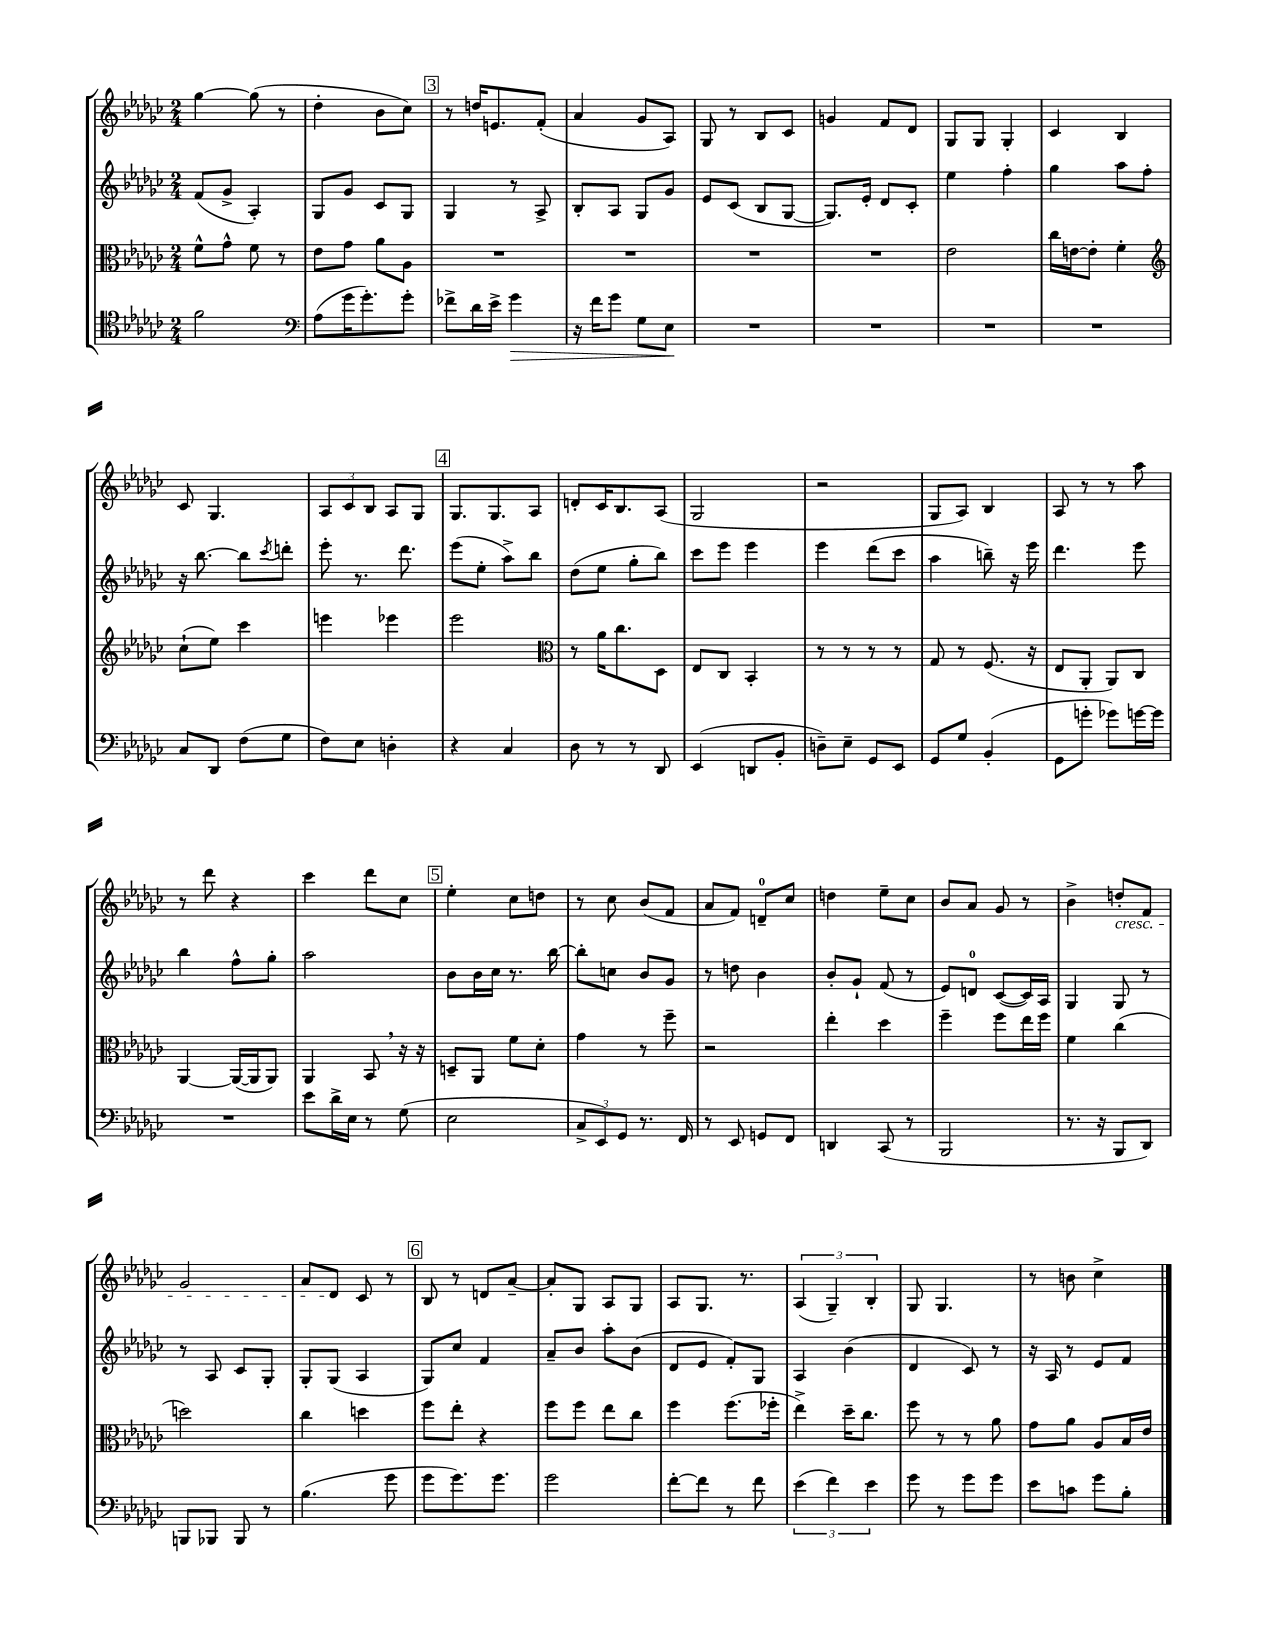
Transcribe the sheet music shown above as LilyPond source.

<<
\new StaffGroup <<
\new Staff = "s0" {
    \clef treble \key ges \major \numericTimeSignature \time 2/4
    ges''4~ ges''8( r8 |
    des''4-. bes'8 ces''8) |
    \mark \markup { \box "3" } r8 d''16 e'8. f'8-.( |
    aes'4 ges'8 aes8) |
    ges8 r8 bes8 ces'8 |
    g'4 f'8 des'8 |
    ges8 ges8 ges4-. |
    ces'4 bes4 |
    ces'8 ges4. |
    \tuplet 3/2 { aes8 ces'8 bes8 } aes8 ges8 |
    \mark \markup { \box "4" } ges8. ges8. aes8 |
    d'8-. ces'16 bes8. aes8( |
    ges2 |
    r2 |
    ges8 aes8) bes4 |
    aes8 r8 r8 aes''8 |
    r8 des'''8 r4 |
    ces'''4 des'''8 ces''8 |
    \mark \markup { \box "5" } ees''4-. ces''8 d''8 |
    r8 ces''8 bes'8( f'8 |
    aes'8 f'8) d'8-0-- ces''8 |
    d''4 ees''8-- ces''8 |
    bes'8 aes'8 ges'8 r8 |
    bes'4-> d''8-.\cresc f'8 |
    ges'2 |
    aes'8 des'8\! ces'8 r8 |
    \mark \markup { \box "6" } bes8 r8 d'8 aes'8~-- |
    aes'8-. ges8 aes8 ges8 |
    aes8 ges8. r8. |
    \tuplet 3/2 { aes4( ges4--) bes4-. } |
    ges8 ges4. |
    r8 b'8 ces''4-> \bar "|." |
}
\new Staff = "s1" {
    \clef treble \key ges \major \numericTimeSignature \time 2/4
    f'8( ges'8-> aes4-.) |
    ges8 ges'8 ces'8 ges8 |
    \mark \markup { \box "3" } ges4 r8 aes8-> |
    bes8-. aes8 ges8 ges'8 |
    ees'8 ces'8( bes8 ges8~ |
    ges8.) ees'16-. des'8 ces'8-. |
    ees''4 f''4-. |
    ges''4 aes''8 f''8-. |
    r16 bes''8.~ bes''8 \acciaccatura { ces'''8 } d'''8-. |
    ees'''8-. r8. des'''8. |
    \mark \markup { \box "4" } ees'''8( ees''8-. aes''8->) bes''8 |
    des''8( ees''8 ges''8-. bes''8) |
    ces'''8 ees'''8 ees'''4 |
    ees'''4 des'''8( ces'''8 |
    aes''4 b''8--) r16 ees'''16 |
    des'''4. ees'''8 |
    bes''4 f''8-^ ges''8-. |
    aes''2 |
    \mark \markup { \box "5" } bes'8 bes'16 ces''16 r8. bes''16~ |
    bes''8-. c''8 bes'8 ges'8 |
    r8 d''8 bes'4 |
    bes'8-. ges'8-! f'8( r8 |
    ees'8) d'8-0 ces'8~( ces'16) aes16 |
    ges4 ges8 r8 |
    r8 aes8 ces'8 ges8-. |
    ges8-. ges8( aes4 |
    \mark \markup { \box "6" } ges8) ces''8 f'4 |
    aes'8-- bes'8 aes''8-. bes'8( |
    des'8 ees'8 f'8-.) ges8 |
    aes4 bes'4( |
    des'4 ces'8) r8 |
    r16 aes16 r8 ees'8 f'8 \bar "|." |
}
\new Staff = "s2" {
    \clef alto \key ges \major \numericTimeSignature \time 2/4
    f'8-^ ges'8-^ f'8 r8 |
    ees'8 ges'8 aes'8 aes8 |
    \mark \markup { \box "3" } R2 |
    R2 |
    R2 |
    R2 |
    ees'2 |
    ces''16 e'16~ e'8-. f'4-. |
    \clef treble ces''8-!( ees''8) ces'''4 |
    e'''4 ees'''4 |
    \mark \markup { \box "4" } ees'''2 |
    \clef alto r8 aes'16 ces''8. des8 |
    ees8 ces8 bes,4-. |
    r8 r8 r8 r8 |
    ges8 r8 f8.( r16 |
    ees8 aes,8-. aes,8) ces8 |
    aes,4~ aes,16~( aes,16 aes,8) |
    aes,4 bes,8 \breathe r16 r16 |
    \mark \markup { \box "5" } d8-- aes,8 f'8 des'8-. |
    ges'4 r8 f''8-- |
    r2 |
    ees''4-. des''4 |
    f''4-- f''8 ees''16 f''16 |
    f'4 ces''4( |
    d''2) |
    ces''4 d''4 |
    \mark \markup { \box "6" } f''8 ees''8-. r4 |
    f''8 f''8 ees''8 ces''8 |
    f''4 f''8.( fes''16-. |
    ees''4->) des''16-- ces''8. |
    f''8 r8 r8 aes'8 |
    ges'8 aes'8 aes8 bes16 ees'16 \bar "|." |
}
\new Staff = "s3" {
    \clef tenor \key ges \major \numericTimeSignature \time 2/4
    f'2 |
    \clef bass aes8( ges'16 ges'8.-.) ges'8-. |
    \mark \markup { \box "3" } fes'8-> des'16 ees'16-> ges'4\> |
    r16 f'16 ges'8 ges8 ees8\! |
    R2 |
    R2 |
    R2 |
    R2 |
    ces8 des,8 f8( ges8 |
    f8) ees8 d4-. |
    \mark \markup { \box "4" } r4 ces4 |
    des8 r8 r8 des,8 |
    ees,4( d,8 bes,8-. |
    d8--) ees8-- ges,8 ees,8 |
    ges,8 ges8 bes,4-.( |
    ges,8 g'8-. ges'8) g'16~ g'16 |
    R2 |
    ees'8 des'16-> ees16 r8 ges8( |
    \mark \markup { \box "5" } ees2 |
    \tuplet 3/2 { ces8-> ees,8) ges,8 } r8. f,16 |
    r8 ees,8 g,8 f,8 |
    d,4 ces,8( r8 |
    bes,,2 |
    r8. r16 bes,,8 des,8) |
    b,,8 bes,,8 bes,,8 r8 |
    bes4.( ges'8 |
    \mark \markup { \box "6" } ges'8 ges'8.) ges'8. |
    ges'2 |
    f'8~-. f'8 r8 f'8 |
    \tuplet 3/2 { ees'4( f'4) ees'4 } |
    ges'8 r8 ges'8 ges'8 |
    ees'8 c'8 ges'8 bes8-. \bar "|." |
}
>>
>>
\layout { \context { \Score \remove "Bar_number_engraver" } }
